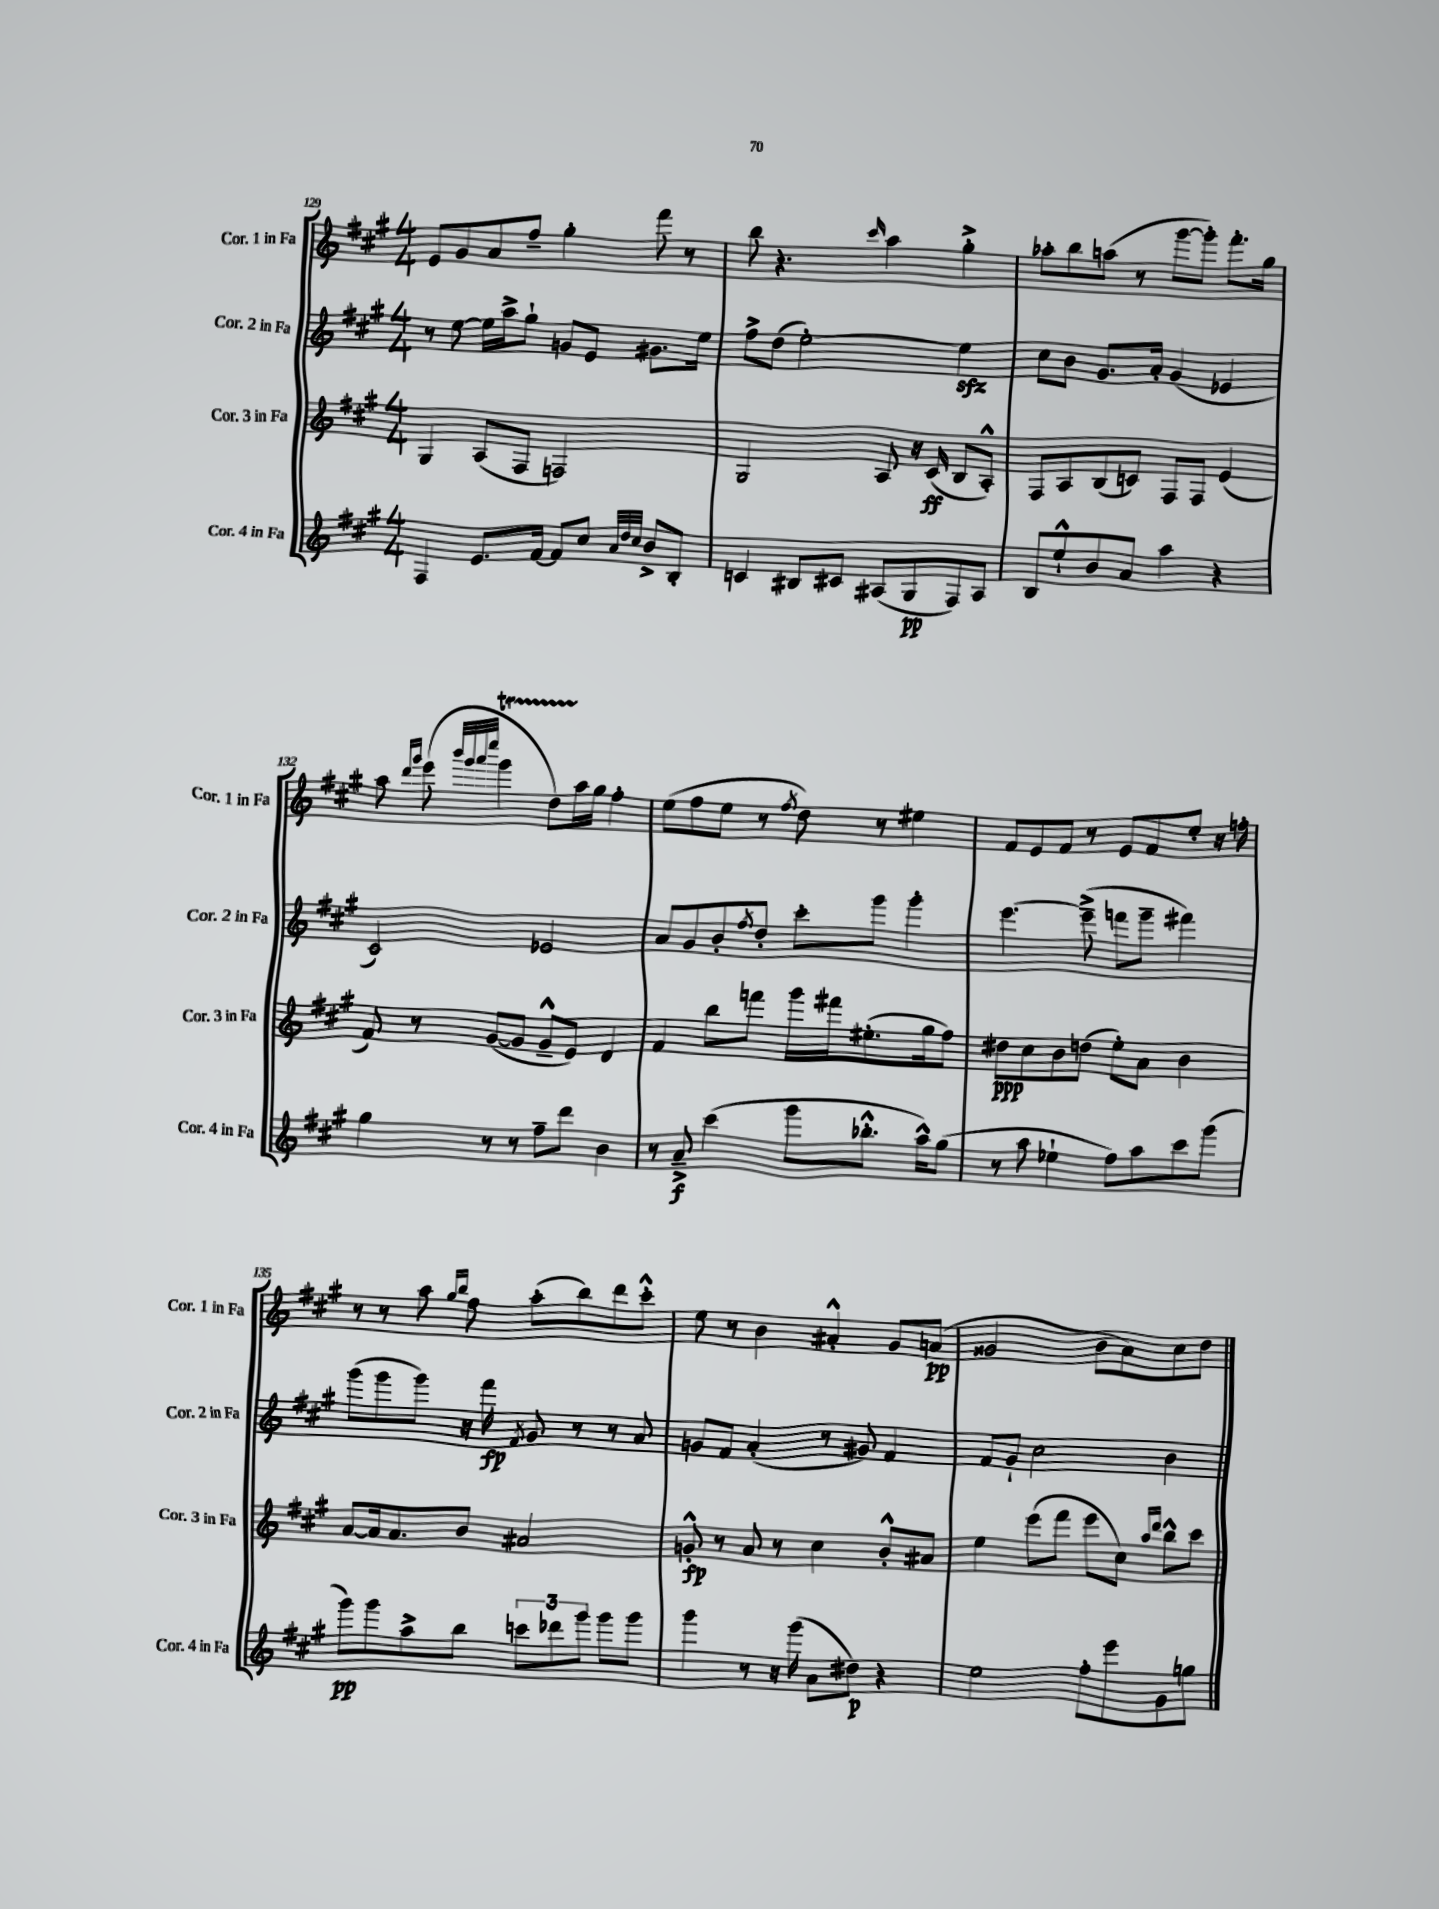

**kern	**dynam	**kern	**dynam	**kern	**dynam	**kern	**dynam
*part4	*part4	*part3	*part3	*part2	*part2	*part1	*part1
*staff4	*staff4	*staff3	*staff3	*staff2	*staff2	*staff1	*staff1
*I"Cor. 4 in Fa	*	*I"Cor. 3 in Fa	*	*I"Cor. 2 in Fa	*	*I"Cor. 1 in Fa	*
*I'Cor. 4 in Fa	*	*I'Cor. 3 in Fa	*	*I'Cor. 2 in Fa	*	*I'Cor. 1 in Fa	*
*clefG2	*	*clefG2	*	*clefG2	*	*clefG2	*
*k[f#c#g#]	*	*k[f#c#g#]	*	*k[f#c#g#]	*	*k[f#c#g#]	*
*M4/4	*	*M4/4	*	*M4/4	*	*M4/4	*
=129	=129	=129	=129	=129	=129	=129	=129
4F#/	.	4G#/	.	8r	.	8e/L	.
.	.	.	.	[8ee\	.	8g#/	.
8.e/L	.	(8A/L	.	16ee\LL]	.	8a/	.
.	.	.	.	16aa^\J	.	.	.
.	.	8F#/J	.	8gg#`\J	.	8ff#~/J	.
[16f#/Jk	.	.	.	.	.	.	.
8f#/L]	.	2Fn/)	.	8gn/L	.	4gg#'\	.
8cc#/J	.	.	.	8e/J	.	.	.
32qqa/LLL	.	.	.	.	.	.	.
32qqdd/	.	.	.	.	.	.	.
32qqcc#/JJJ	.	.	.	.	.	.	.
8b^/L	.	.	.	8.g#X\L	.	8fff#\	.
8B'/J	.	.	.	.	.	8r	.
.	.	.	.	16ee\Jk	.	.	.
=130	=130	=130	=130	=130	=130	=130	=130
4cn/	.	2G#/	.	8ff#^\L	.	8bb\	.
.	.	.	.	(8dd\J	.	4.r	.
8B#X/L	.	.	.	[2ee'\)	.	.	.
8c#X/J	.	.	.	.	.	.	.
.	.	.	.	.	.	16qqccc#/	.
(8A#X/L	.	8A/	.	.	.	4aa\	.
8G#/	pp	16r	.	.	.	.	.
.	.	(16c#/	ff	.	.	.	.
8F#/)	.	8B/L	.	4eezz\]	.	4gg#'^\	.
8A#/J	.	8A'^^/J)	.	.	.	.	.
=131	=131	=131	=131	=131	=131	=131	=131
8B/L	.	8F#/L	.	8cc#\L	.	8aa-X'\L	.
8ee`^^/	.	8A/	.	8b\J	.	8bb\	.
8b/	.	(8B/	.	8.g#/L	.	(8aan\J	.
8a/J	.	8cn/J)	.	.	.	8r	.
.	.	.	.	16a'/Jk	.	.	.
4aa\	.	8F#/L	.	(4g#/	.	[8ggg#\L	.
.	.	8F#/J	.	.	.	8ggg#'\J])	.
4r	.	(4e/	.	4e-X/	.	8.fff#'\L	.
.	.	.	.	.	.	16gg#\Jk	.
!!LO:LB:g=z
=132	=132	=132	=132	=132	=132	=132	=132
4gg#\	.	8f#/)	.	2c#/)	.	8aa\	.
.	.	.	.	.	.	16qqddd/LL	.
.	.	.	.	.	.	16qqggg#/JJ	.
.	.	8r	.	.	.	(8eee\	.
.	.	.	.	.	.	32qqbbb/LLL	.
.	.	.	.	.	.	32qqggg#/	.
.	.	.	.	.	.	32qqaaa/	.
.	.	.	.	.	.	32qqeeee/JJJ	.
8r	.	([8g#/L	.	.	.	4ggg#t\	.
8r	.	8g#/J]	.	.	.	.	.
8ff#~\L	.	8g#~^^/L	.	2e-X/	.	8ddTTT\L)	.
8ddd\J	.	8e/J)	.	.	.	16aa\L	.
.	.	.	.	.	.	16gg#\JJ	.
4b\	.	4d/	.	.	.	4ff#'\	.
=133	=133	=133	=133	=133	=133	=133	=133
8r	.	4f#/	.	8a/L	.	(8ee\L	.
8a~^/	f	.	.	8g#/	.	8ff#\	.
(4ccc#\	.	8bb\L	.	8b'/	.	8ee\J	.
.	.	.	.	8qff#/	.	.	.
.	.	8fffn\J	.	8dd'/J	.	8r	.
.	.	.	.	.	.	8qff#/	.
8ggg#\L	.	16ggg#\LL	.	8ccc#'\L	.	8dd\)	.
.	.	16fff#X\J	.	.	.	.	.
8.bb-X'^^\J	.	(8.ee#X'\	.	8ggg#\J	.	8r	.
.	.	.	.	4ggg#'\	.	4ee#X\	.
16aa^^\KL)	.	16gg#\k	.	.	.	.	.
(8gg#\J	.	8ff#\J)	.	.	.	.	.
=134	=134	=134	=134	=134	=134	=134	=134
8r	.	8dd#X\L	ppp	[4.eee\	.	8f#/L	.
8aa\	.	8cc#\	.	.	.	8e/	.
4ee-X`\	.	8b\	.	.	.	8f#/J	.
.	.	(8ddn\J	.	(8eee~^\]	.	8r	.
8ff#\L)	.	8ee'\L)	.	8fffn\L	.	8e/L	.
8aa\	.	8a\J	.	8ggg#~\J	.	8f#/	.
8ccc#\	.	4b\	.	4fff#X\)	.	8ee'/J	.
(8ggg#\J	.	.	.	.	.	16r	.
.	.	.	.	.	.	16ffn'\	.
!!LO:LB:g=z
=135	=135	=135	=135	=135	=135	=135	=135
8ggg#\L)	pp	[8a/L	.	(8ggg#\L	.	8r	.
8ggg#\	.	16a/k]	.	8ggg#\	.	8r	.
.	.	8.a/	.	.	.	.	.
8aa^\	.	.	.	8ggg#\J)	.	8aa\	.
.	.	.	.	.	.	16qqgg#/LL	.
.	.	.	.	.	.	16qqbb/JJ	.
8bb\J	.	8b/J	.	16r	.	8ff#\	.
.	.	.	.	16fff#\	fp	.	.
.	.	.	.	8qf#/	.	.	.
12cccn\L	.	2a#X/	.	8g#/	.	(8aa'\L	.
12ddd-X\	.	.	.	.	.	.	.
.	.	.	.	8r	.	8bb\)	.
12ggg#\J	.	.	.	.	.	.	.
8ggg#\L	.	.	.	8r	.	8ddd\	.
8ggg#\J	.	.	.	8a/	.	8ccc#'^^\J	.
=136	=136	=136	=136	=136	=136	=136	=136
4ggg#\	.	8gn'^^/	fp	8gn/L	.	8ee\	.
.	.	8r	.	8f#/J	.	8r	.
8r	.	8a/	.	(4a'/	.	4b\	.
16r	.	8r	.	.	.	.	.
(16ggg#\	.	.	.	.	.	.	.
8a\L	.	4cc#\	.	8r	.	4a#X'^^/	.
8dd#X\J)	p	.	.	8g#X/)	.	.	.
4r	.	8b'^^/L	.	4f#/	.	8g#/L	.
.	.	8a#X/J	.	.	.	(8an/J	pp
=137	=137	=137	=137	=137	=137	=137	=137
2ee\	.	4ee\	.	8f#/L	.	2g##X/	.
.	.	.	.	8g#`/J	.	.	.
.	.	(8eee\L	.	2cc#\	.	.	.
.	.	8fff#\J	.	.	.	.	.
8ff#'\L	.	8eee\L	.	.	.	8b\L	.
8eee\	.	8cc#\J)	.	.	.	8a\)	.
.	.	16qqaa/LL	.	.	.	.	.
.	.	16qqddd/JJ	.	.	.	.	.
8g#\	.	8bb^^\L	.	4b\	.	8cc#\	.
8ggn\J	.	8ccc#\J	.	.	.	8dd\J	.
==	==	==	==	==	==	==	==
*-	*-	*-	*-	*-	*-	*-	*-
